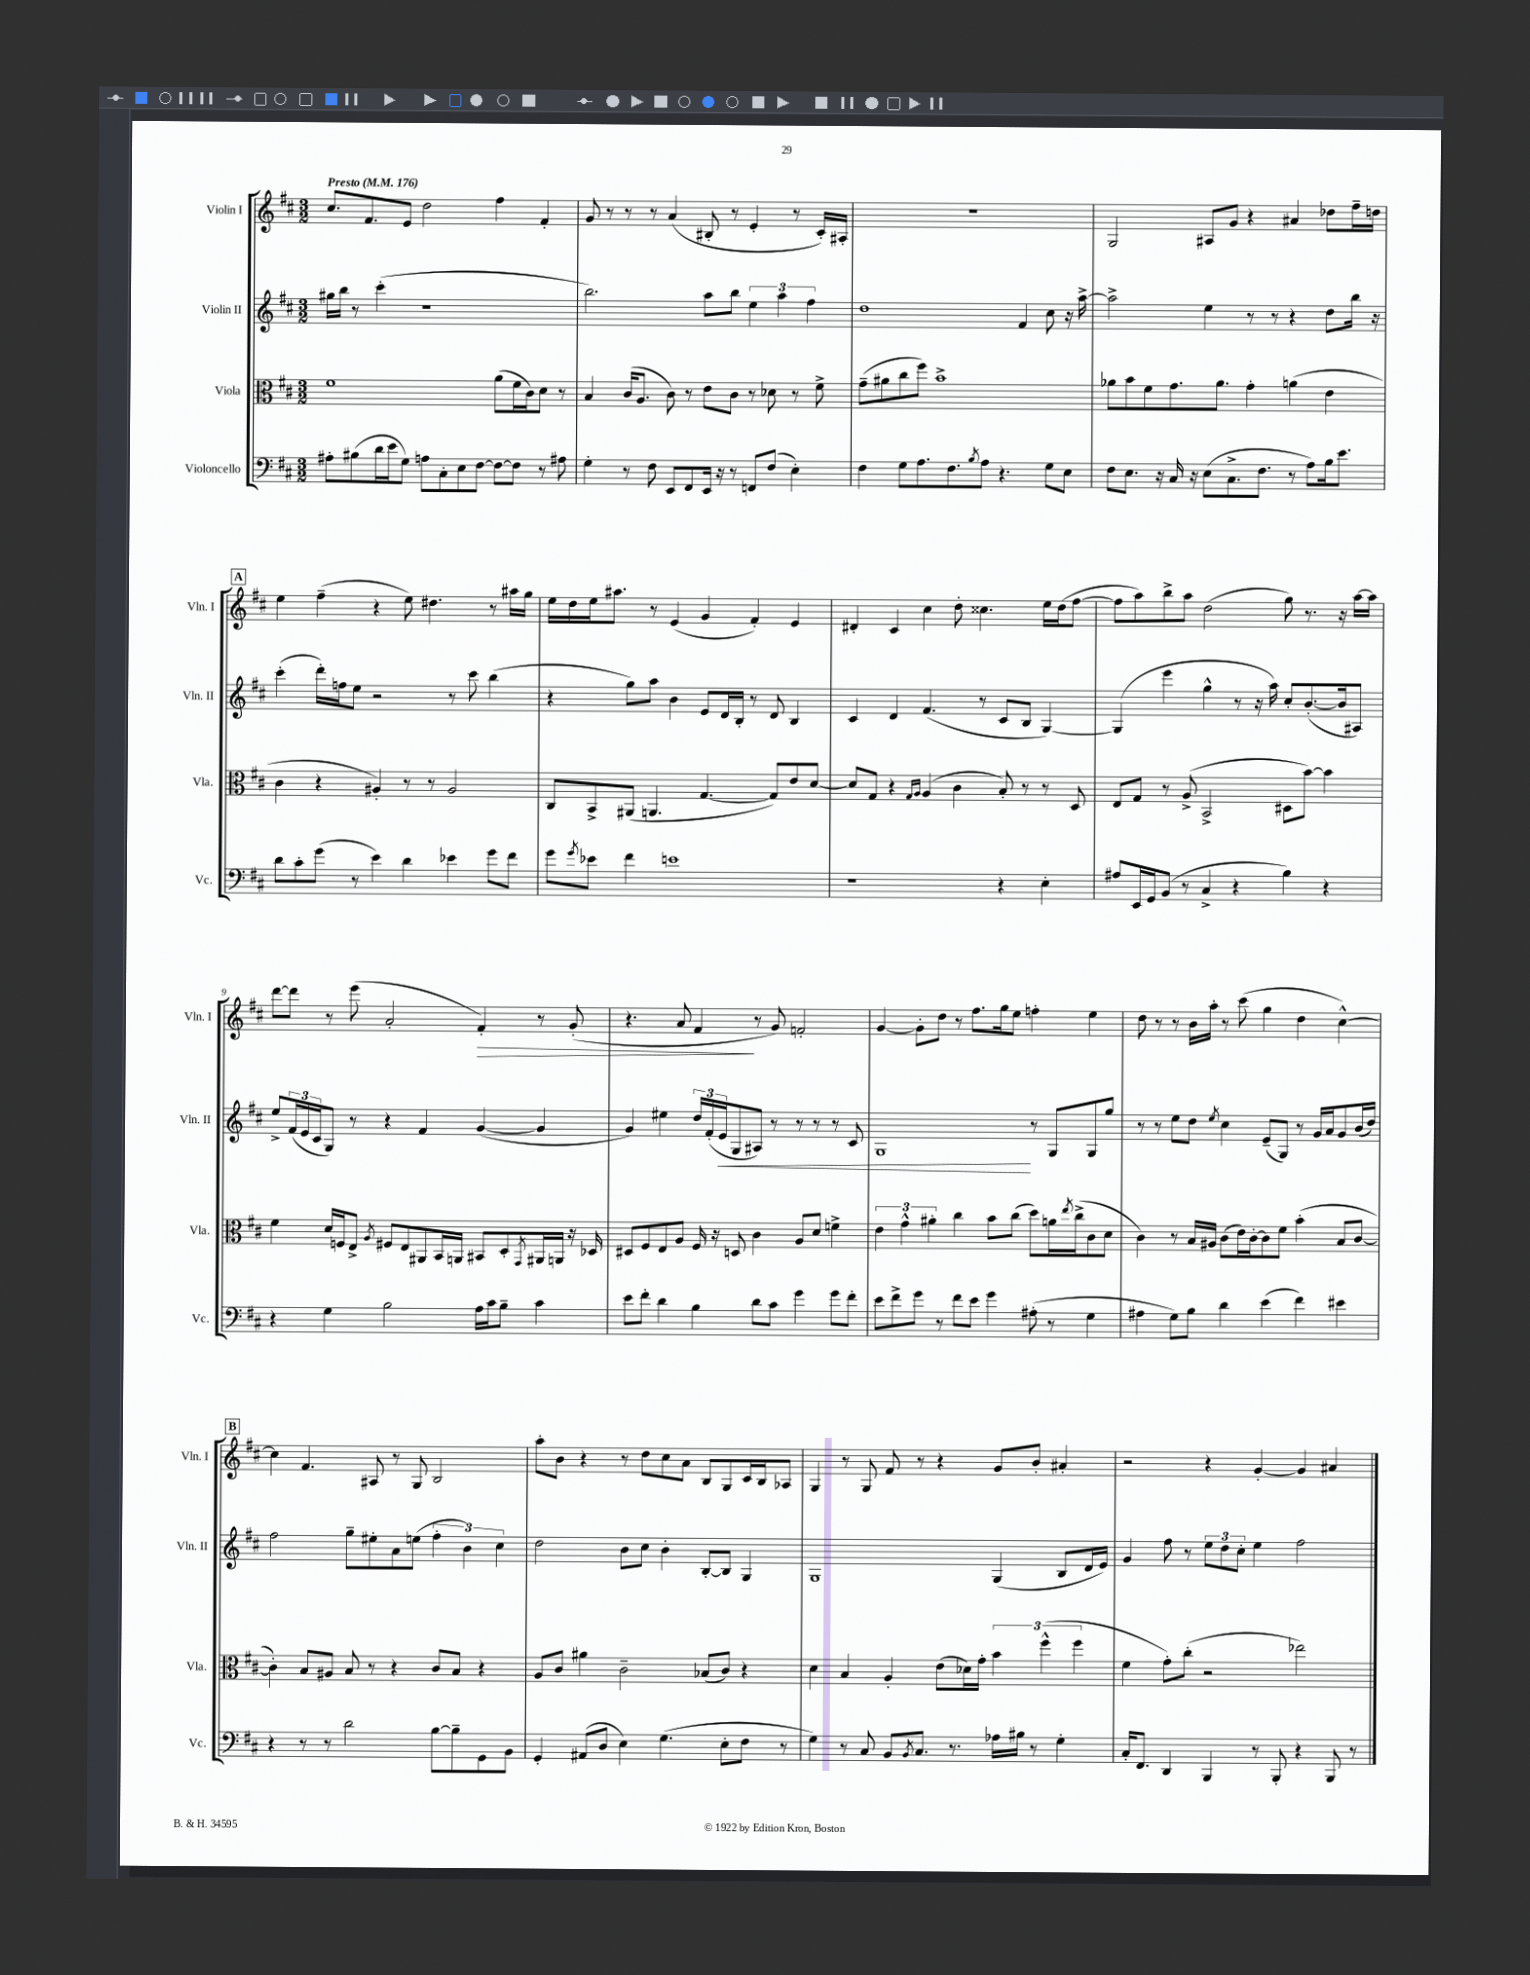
<<
\new StaffGroup <<
\new Staff = "s0" \with { instrumentName = "Violin I" shortInstrumentName = "Vln. I" } {
    \clef treble \key d \major \numericTimeSignature \time 3/2 \tempo "Presto" 4 = 176
    cis''8. fis'8. e'8 d''2 fis''4 fis'4-. |
    g'8 r8 r8 r8 a'4( bis8-. r8 e'4-. r8 cis'16-.) ais16-. |
    R1. |
    g2 ais8 g'8 r4 ais'4 des''8 fis''16-- d''16 |
    \mark \markup { \box "A" } e''4 fis''4--( r4 e''8) dis''4. r8 ais''16 g''16 |
    e''16 d''16 e''16 ais''8. r8 e'4( g'4 fis'4-.) e'4 |
    dis'4-. cis'4 cis''4 d''8-. cisis''4. e''16 d''16( fis''8~ |
    fis''8 a''8) b''8-> a''8 d''2( g''8) r8. r16 a''16~ a''16 |
    d'''8~ d'''8 r8 e'''8( a'2-. fis'4-.\>) r8 g'8-.( |
    r4. a'8 fis'4\! r8 g'8) f'2-. |
    g'4~ g'8-. d''8 r8 fis''8. g''16 e''8 f''4-. e''4 |
    d''8 r8 r8 b'16 a''16-. r8 cis'''8( g''4 d''4 cis''4~-^) |
    \mark \markup { \box "B" } cis''4 fis'4. ais8 r8 g8 b2 |
    a''8-. b'8 r4 r8 d''8 cis''8 a'8 b8 g8 cis'16 b16 aes8 |
    g4 r8 g8 fis'8 r8 r4 g'8 b'8-. ais'4-. |
    r2 r4 g'4~-. g'4 ais'4 \bar "|." |
}
\new Staff = "s1" \with { instrumentName = "Violin II" shortInstrumentName = "Vln. II" } {
    \clef treble \key d \major \numericTimeSignature \time 3/2
    gis''16 b''16 r8 cis'''4-.( r1 |
    b''2.) a''8 b''8 \tuplet 3/2 { e''4 a''4 fis''4 } |
    d''1 fis'4 cis''8 r16 a''16~-> |
    a''2-> e''4 r8 r8 r4 d''8 b''16 r16 |
    \mark \markup { \box "A" } cis'''4-.( d'''16-.) f''16 e''8 r2 r8 cis'''8 b''4( |
    r4 g''8) a''8 b'4 e'8 d'16 b16-. r8 d'8 b4 |
    cis'4 d'4 fis'4.( r8 cis'8 b8 g4~) |
    g4( e'''4 g''4-^ r8 r16 a''16) cis''8-. b'8.~-.( b'16 ais8) |
    e''8-> \tuplet 3/2 { fis'16( e'16 cis'16 } g8) r8 r4 fis'4 g'4~( g'4 |
    g'4) eis''4 \tuplet 3/2 { d''16 fis'16-.( e'16\< } g8 ais8) r8 r8 r8 r8 cis'8 |
    g1\! r8 g8 g8 g''8 |
    r8 r8 e''8 d''8 \acciaccatura { e''8 } cis''4 e'8--( g8) r8 g'16 a'16 g'8 b'16( d''16) |
    \mark \markup { \box "B" } fis''2 g''8-- eis''8-. a'8 e''8( \tuplet 3/2 { fis''4-. b'4) cis''4 } |
    d''2 b'8 cis''8 b'4-. b8~-. b8 g4 |
    g1 g4( b8 d'16 e'16) |
    g'4 fis''8 r8 \tuplet 3/2 { e''8 d''8 cis''8-. } e''4 fis''2 \bar "|." |
}
\new Staff = "s2" \with { instrumentName = "Viola" shortInstrumentName = "Vla." } {
    \clef alto \key d \major \numericTimeSignature \time 3/2
    fis'1 a'8( fis'16 cis'16) d'8 r8 |
    b4 cis'16( a8. cis'8) r8 e'8 cis'8 r8 des'8 r8 fis'8-> |
    g'8--( ais'8 cis''8 fis''8) b'1-> |
    aes'8 b'8 fis'8 g'8. aes'8. g'4-. a'4( e'4 |
    \mark \markup { \box "A" } cis'4 r4 ais4-.) r8 r8 ais2 |
    cis8 b,8-> ais,8( a,4. g4.~ g8) e'8 d'8~ |
    d'8 g8 r4 \grace { g16 a16 } a4( cis'4 b8-.) r8 r8 d8 |
    e8 g8 r8 a8->( b,2-> dis8 b'8~) b'4 |
    fis'4 d'16 f16 e8-> \acciaccatura { a8 } fis8 e8 ais,8 b,16 a,16 bis,8 d8-. \acciaccatura { g,8 } ais,16 a,16 r16 des16 |
    dis8 fis8 e8 a8 fis16 r16 d8 cis'4 a8 d'8 f'4-> |
    \tuplet 3/2 { e'4 g'4-^ ais'4-. } cis''4 b'8 cis''8( d''8) a'16 \acciaccatura { e''8 } cis''16->( cis'8 d'8 |
    cis'4) r8 b16 ais16 cis'8( e'16) cis'16~-. cis'8 fis'8 b'4-.( b8 cis'8~ |
    \mark \markup { \box "B" } cis'4-.) b8 ais8 b8 r8 r4 cis'8 b8 r4 |
    a8 cis'8 ais'4 cis'2-- bes8( cis'8) r4 |
    d'4 b4 a4-. e'8( des'16) g'16-. \tuplet 3/2 { b'4 fis''4-^( fis''4 } |
    fis'4 g'8-.) cis''8-.( r2 ees''2) \bar "|." |
}
\new Staff = "s3" \with { instrumentName = "Violoncello" shortInstrumentName = "Vc." } {
    \clef bass \key d \major \numericTimeSignature \time 3/2
    ais8-. bis8( d'16 e'16 g8) a8 cis8-. e8 fis8~ fis8~ fis8 r8 ais8 |
    g4-. r8 fis8 e,8 fis,8 e,16 r16 r8 f,8 fis8( e4-.) |
    fis4 g8 a8. fis8. \acciaccatura { b8 } a8 r4. g8 e8 |
    fis8 e8. r16 cis16 r16 e8( cis8.-> fis8. r8 a8) b16 e'8. |
    \mark \markup { \box "A" } d'8 cis'8-. g'8( r8 e'4) d'4 ees'4 g'8 fis'8 |
    g'8 \acciaccatura { g'8 } ees'8 fis'4 e'1 |
    r1 r4 e4-. |
    ais8 e,16 g,16 b,8( r8 cis4-> r4 b4) r4 |
    r4 g4 b2 a16 cis'16 b8-- cis'4 |
    e'8 fis'8-. d'4 b4 d'8 cis'8 g'4 g'8 fis'8-. |
    e'8 fis'8-> g'8 r8 fis'8 e'8 g'4 ais8-.( r8 g4 |
    ais4 g8) b8 d'4 e'4( fis'4) eis'4 |
    \mark \markup { \box "B" } r4 r8 r8 d'2 b8~ b8-- g,8 b,8 |
    g,4-. ais,8( d8 e4) g4.( e8-. fis8 r8 |
    g4) r8 cis8 b,8 \acciaccatura { b,8 } cis8. r8. aes16 bis16 r8 g4-. |
    cis16-. fis,8. d,4 b,,4 r8 b,,8-. r4 b,,8 r8 \bar "|." |
}
>>
>>
